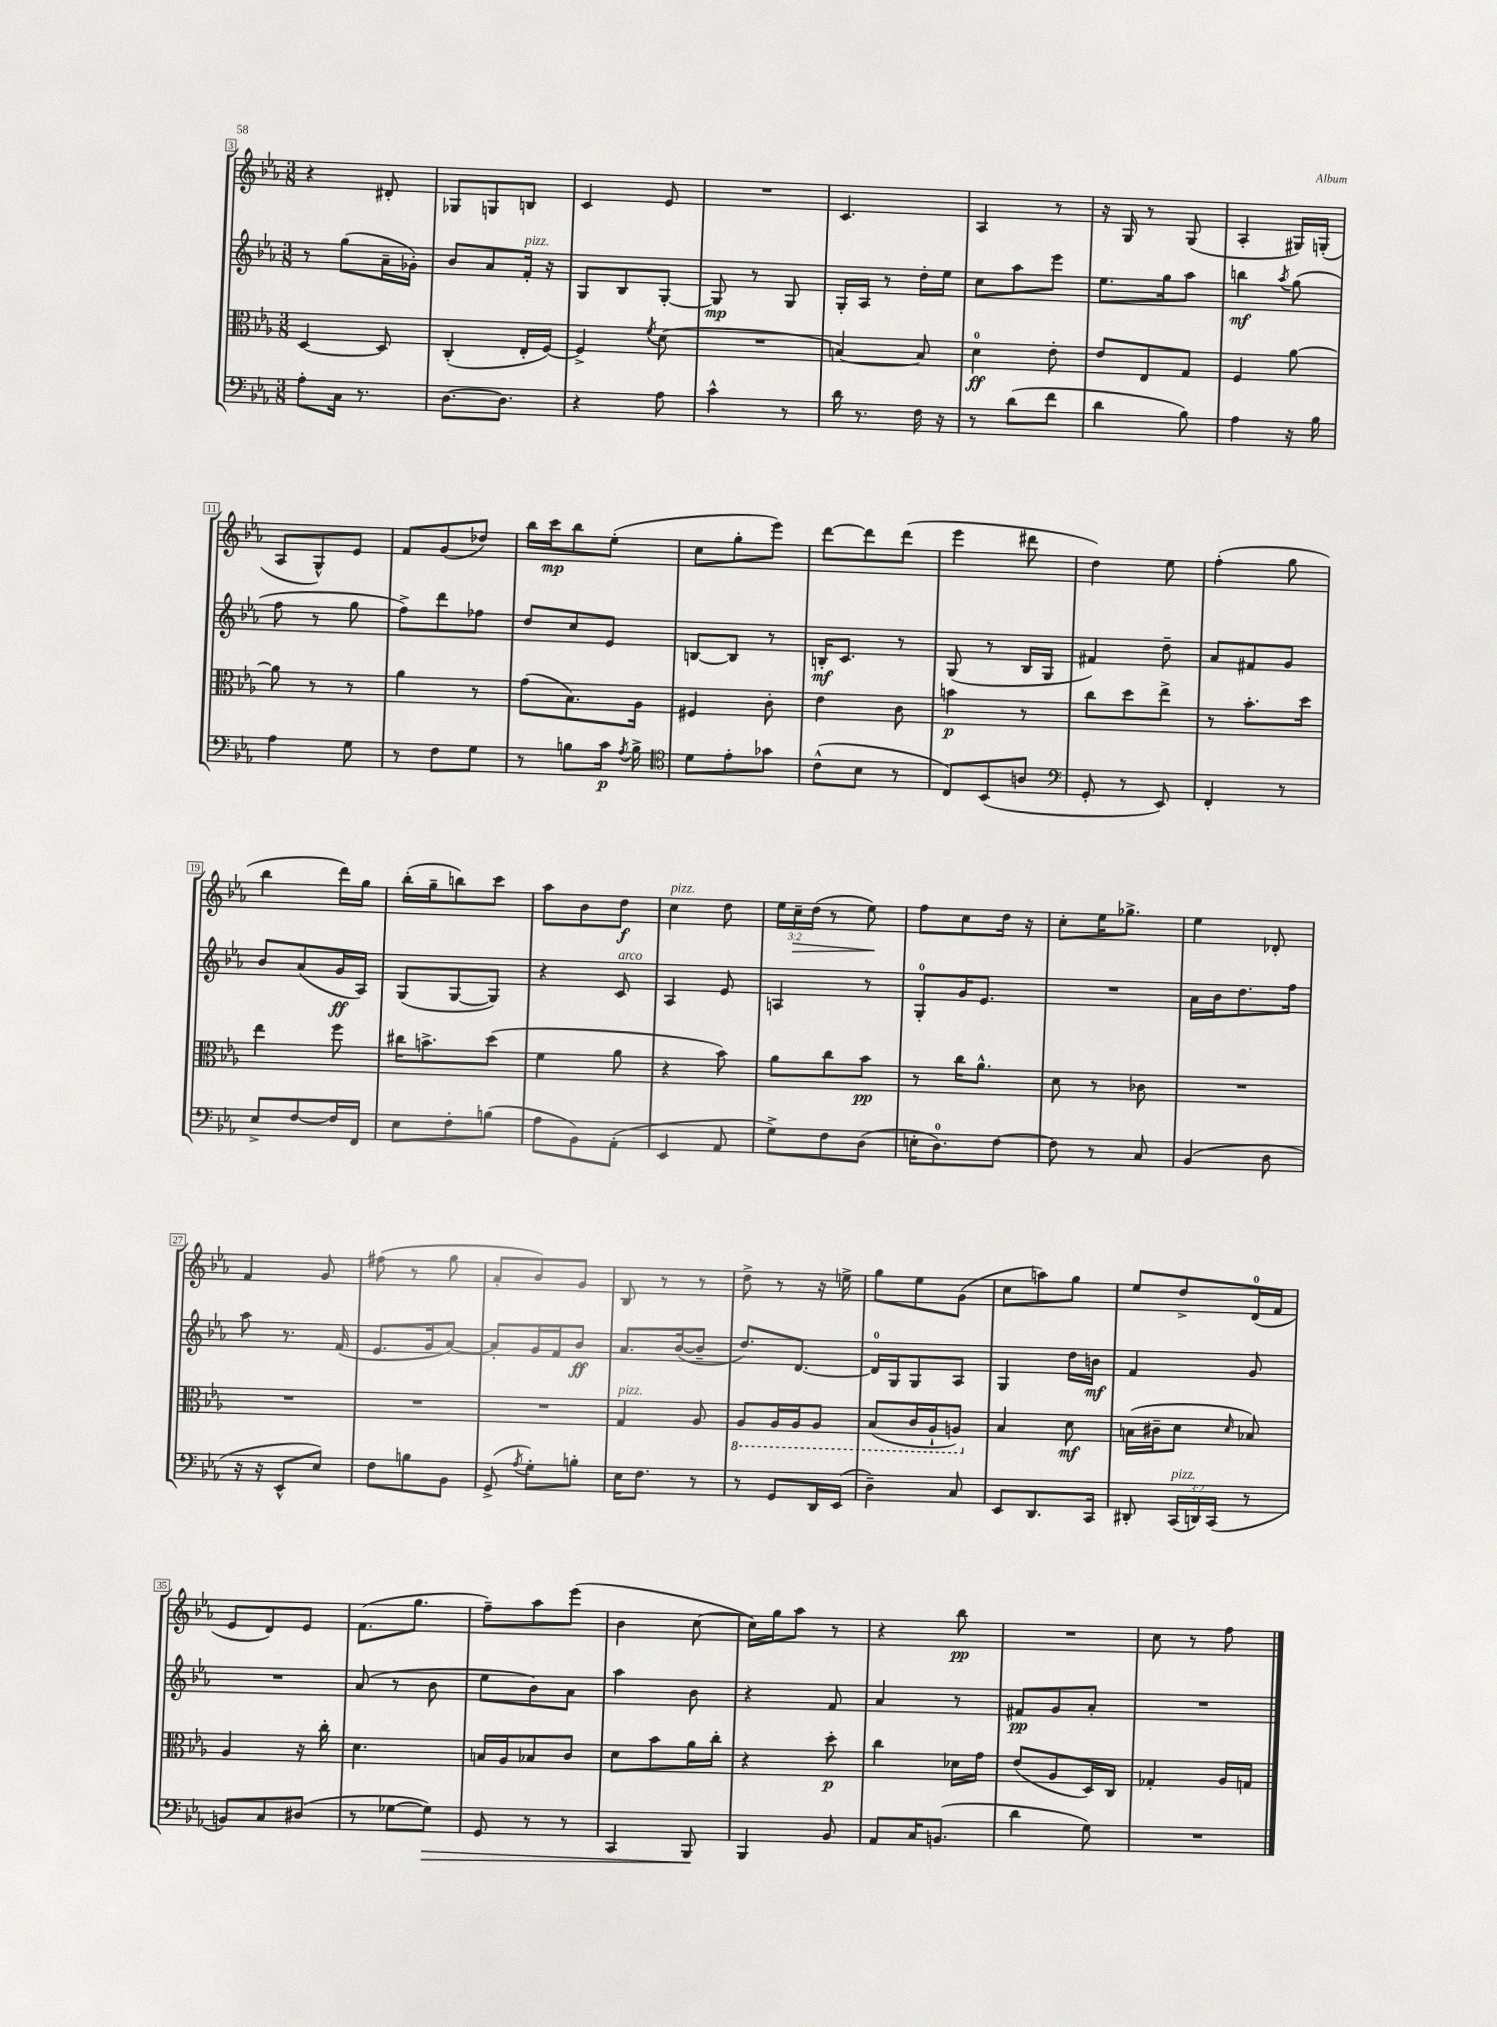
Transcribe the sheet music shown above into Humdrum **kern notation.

**kern	**kern	**kern	**kern
*staff4	*staff3	*staff2	*staff1
*clefF4	*clefC3	*clefG2	*clefG2
*k[b-e-a-]	*k[b-e-a-]	*k[b-e-a-]	*k[b-e-a-]
*M3/8	*M3/8	*M3/8	*M3/8
8A-'\L	[4D/	8r	4r
16C\Jk	.	(8gg\L	.
8.r	.	.	.
.	8D/]	16a-~\L	8d#'/
.	.	16g-'\JJ)	.
=	=	=	=
[8.D\L	(4C'/	8b-/L	8G-/L
.	.	8a-/	8G/
8.D\]J	.	.	.
.	16E-'/LL	16f'/Jk	8B/J
.	[16F/JJ)	16r	.
=	=	=	=
4r	4F^/]	8G/L	4c/
.	.	8B-/	.
.	8qf/	.	.
8A-\	(8d\	[8G'/J	8e-/
=	=	=	=
4c^^\	4.r	8G/]	4.r
.	.	8r	.
8r	.	8G/	.
=	=	=	=
16d\	[4B/)	16G'/LL	4.c/
8.r	.	16A-/JJ	.
.	.	8r	.
16F\	8B/]	16dd'\LL	.
16r	.	16ee-\JJ	.
=	=	=	=
8r	4d\	8cc\L	4A-/
(8d\L	.	8aa-\	.
8f\J	8e-'\	8eee-\J	8r
=	=	=	=
4d\	8e-/L	8.ee-\L	16r
.	.	.	16G/
.	8E-/	.	8r
.	.	16gg\k	.
8B-\)	8G/J	8aa-\J	(8G/
=	=	=	=
4A-\	4F/	4bb\	4A-'/
.	.	8qaa-/	.
16r	[8a-\	(8gg\	16G#/LL)
16B-\	.	.	(16G'/JJ
=	=	=	=
4A-\	8a-\]	8ff\	8A-/L
.	8r	8r	8G^^/)
8G\	8r	8gg\	8e-/J
=	=	=	=
8r	4a-\	8ff^\L)	8f/L
8F\L	.	8ddd\	(8g/
8G\J	8r	8ff-\J	8dd-/J)
=	=	=	=
8r	(8g\L	8dd/L	16bb-\LL
.	.	.	16ccc\J
8B\L	8.B-\)	8cc/	8bb-\
16c\Jk	.	8e-/J	(8ee-'\J
8qA-/	.	.	.
16B^\	16A-\Jk	.	.
=	=	=	=
*clefC4	*	*	*
8d\L	4F#/	[8B/L	8cc\L
8e-'\	.	8B/]J	8gg'\
8g-\J	8c'\	8r	8eee-\J)
=	=	=	=
(8c^^\L	4e-\	16B'/LK	[8ddd\L
.	.	8.c/J	.
8B-\J	.	.	8ddd\]
8r	8c\	8r	(8ddd\J
=	=	=	=
8C/L)	4b\	(8G/	4eee-\
(8BB-/	.	8r	.
8A/J	8r	16B-/LL	8ddd#\
.	.	16G/JJ	.
=	=	=	=
*clefF4	*	*	*
8GG'/	8cc\L	4f#/)	4dd\)
8r	8dd\	.	.
8EE-/)	8ee-^\J	8dd~\	8ee-\
=	=	=	=
4FF'/	8r	8a-/L	(4ff'\
.	8.b-'\L	8f#/	.
8r	.	8g/J	8gg\
.	16dd\Jk	.	.
=	=	=	=
8E-^/L	4ee-\	8b-/L	4bb-\
[8F/	.	(8a-/	.
16F/]L	8ff\	16g/L	16ddd\LL)
16FF/JJ	.	16A-/JJ)	16gg\JJ
=	=	=	=
8E-\L	16cc#\LK	(8G/L	(16bb-'\LL
.	8.b^\	.	16gg~\J
8F'\	.	[8G/	8bb\)
(8B\J	(8dd\J	8G/]J)	8ccc\J
=	=	=	=
8A-\L	4f\	4r	8aa-\L
8BB-\)	.	.	8b-\
(8AA-'\J	8a-\	8c/	8dd\J
=	=	=	=
4EE-/	4r	4A-/	4cc\
8AA-/	8b-\)	8e-/	8dd\
=	=	=	=
8G^\L)	8a-\L	4A/	24ee-\LL
.	.	.	24cc~\
.	.	.	(24dd\JJ
8F\	8cc\	.	8r
(8D\J	8b-\J	8r	8ee-\)
=	=	=	=
16E'\LK	8r	8G'/L	8ff\L
8.D\)	.	.	.
.	16cc\LK	16g/K	8cc\
.	8.a-^^\J	8.e-/J	.
[8F\J	.	.	16dd\Jk
.	.	.	16r
=	=	=	=
8F\]	8d\	4.r	8cc'\L
8r	8r	.	16ee-\K
.	.	.	8.gg-^\J
8C/	8c-\	.	.
=	=	=	=
(4BB-/	4.r	16a-\LL	4ee-\
.	.	16b-\J	.
.	.	8.dd\	.
8D\	.	.	8d-'/
.	.	16ff\Jk	.
=	=	=	=
16r	4.r	8aa-\	4f/
16r	.	.	.
8EE-^^/L	.	8.r	.
8E-/J)	.	.	8g/
.	.	(16f/	.
=	=	=	=
8F\L	4.r	8.e-/L	(8ff#\
8B\	.	.	8r
.	.	16g/k	.
8BB-\J	.	[8a-/J)	8gg\
=	=	=	=
(8GG^/	4.r	8a-'/]L	8a-'/L
8qA-/	.	.	.
8G'\L)	.	16g/L	8b-/)
.	.	16f/J	.
8B'\J	.	8b-/J	8g/J
=	=	=	=
16E-\LK	4G/	8.a-/L	8B-/
8.F\J	.	.	.
.	.	.	8r
.	.	([16b-/k	.
8r	8A-/	8b-~/]J	8r
=	=	=	=
8r	8AA-/L	8.dd/L)	8dd^\
8GG/L	16AA-/L	.	8r
.	16AA-/J	[8.d/J	.
16DD/L	8AA-/J	.	16r
(16EE-/JJ	.	.	16ee^\
=	=	=	=
4D~\)	(8BB-/L	16d/]LL	8gg\L
.	.	16G/J	.
.	16C/L	8G/	8ee-\
.	16AA-`/J	.	.
8C/	8AA/J)	8A-/J	(8g\J
=	=	=	=
8EE-/L	4B-/	4G/	8cc\L
8.DD/	.	.	8aa\)
.	8d\	16dd\LL	8gg\J
16CC/Jk	.	16b\JJ	.
=	=	=	=
8DD#'/	(16B\LL	4f/	8ee-/L
.	16c#~\J	.	.
(24CC/LL	8d\J	.	8dd^/
24DD/)	.	.	.
(24CC/JJ	.	.	.
.	16qqd/	.	.
8r	8B-/)	8g/	(16d/L
.	.	.	16f/JJ
=	=	=	=
8BB/L)	4A-/	4.r	8e-/L
8C/	.	.	8d/)
(8D#/J	16r	.	8e-/J
.	16cc'\	.	.
=	=	=	=
8r	4.d\	(8a-/	(8.f\L
[8G-\L	.	8r	.
.	.	.	8.gg\J
8G-\]J)	.	8b-\	.
=	=	=	=
8GG/	16B/LL	8ee-\L	8ff~\L)
.	16A-/J	.	.
8r	8B-/	8b-\)	8aa-\
8r	8c/J	8a-\J	(8eee-\J
=	=	=	=
4CC/	8d\L	4aa-\	4b-\
.	8b-\	.	.
8BBB-/	16a-\L	8b-\	[8cc\
.	16cc'\JJ	.	.
=	=	=	=
4BBB-/	4r	4r	16cc\]LL)
.	.	.	16gg\J
.	.	.	8aa-\J
8BB-/	8dd'\	8f/	8r
=	=	=	=
8AA-/L	4cc\	4a-/	4r
16C/K	.	.	.
(8.BB/J	.	.	.
.	16d-\LL	8r	8bb-\
.	16g\JJ	.	.
=	=	=	=
4d\	(8e-/L	8f#/L	4.r
.	8A-/	8g/	.
8G\)	16D/L)	8a-'/J	.
.	16C/JJ	.	.
=	=	=	=
4.r	4G-'/	4.r	8cc\
.	.	.	8r
.	16A-/LL	.	8ff\
.	16G/JJ	.	.
==	==	==	==
*-	*-	*-	*-
